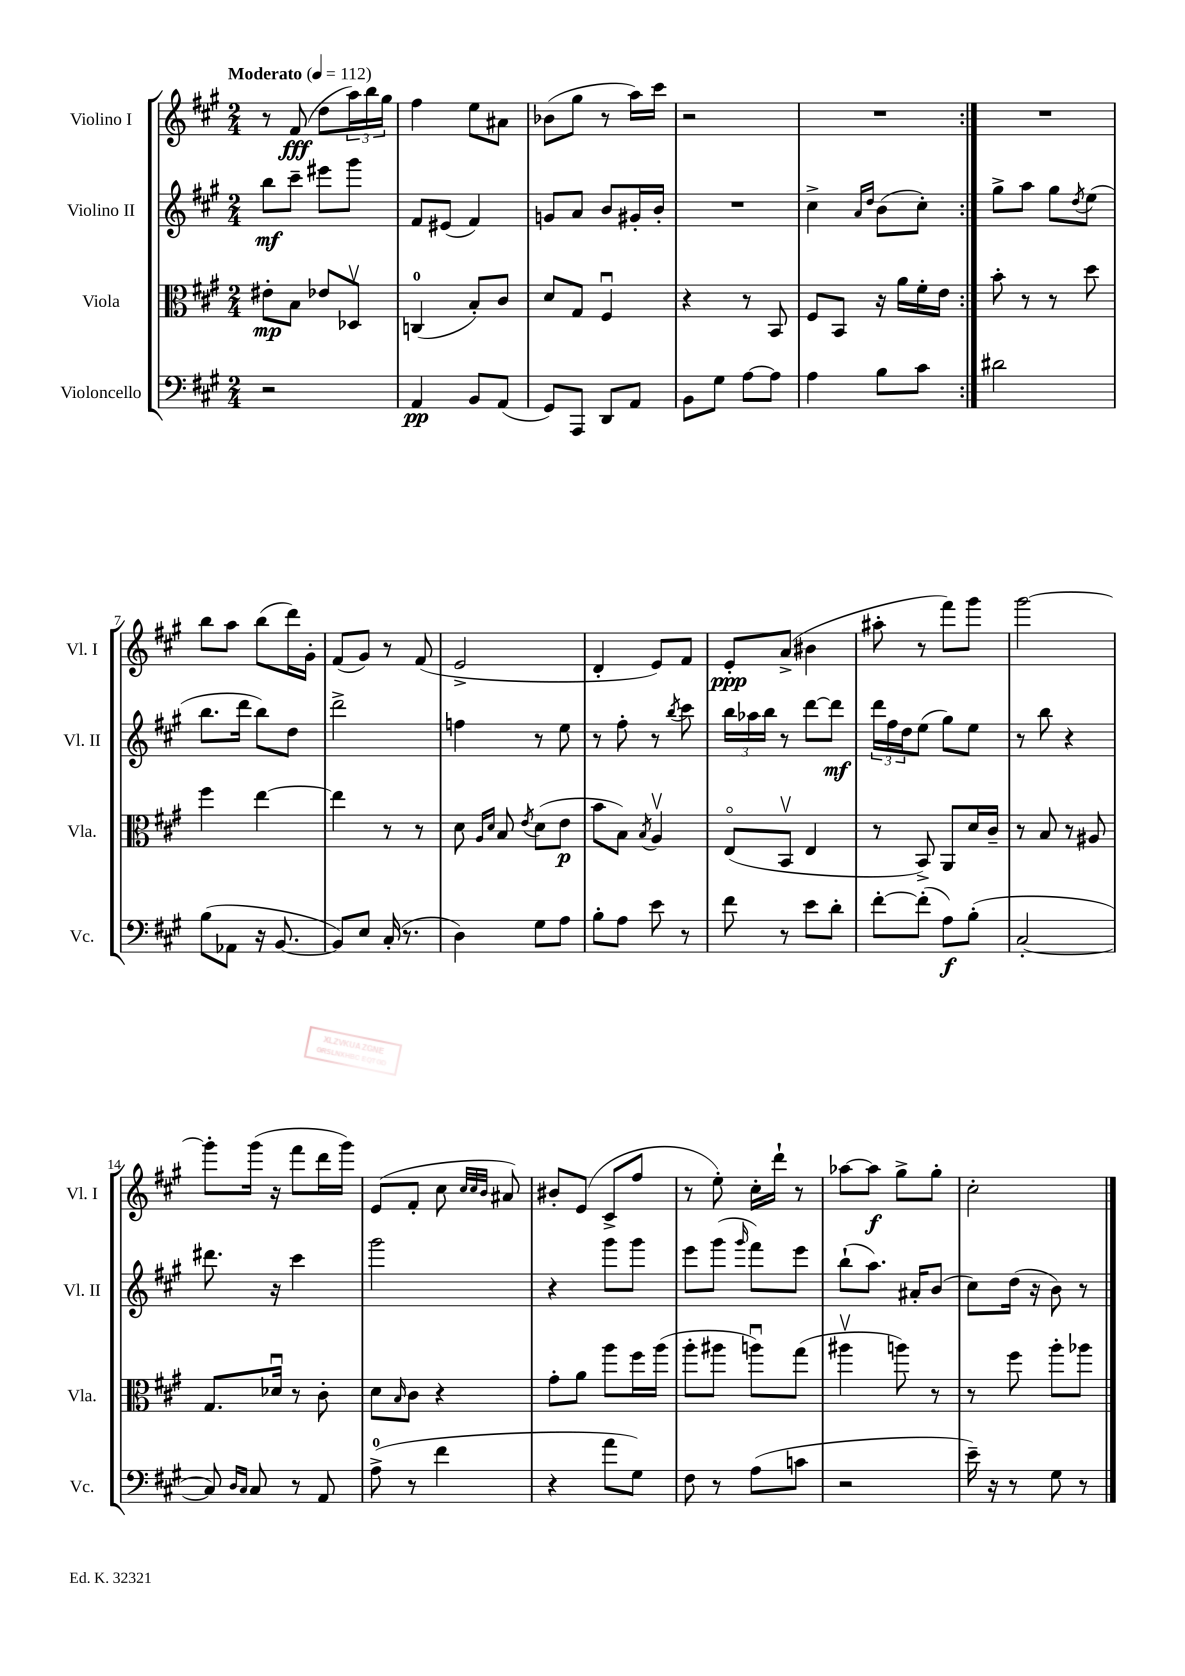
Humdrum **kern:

**kern	**kern	**kern	**kern
*staff4	*staff3	*staff2	*staff1
*clefF4	*clefC3	*clefG2	*clefG2
*k[f#c#g#]	*k[f#c#g#]	*k[f#c#g#]	*k[f#c#g#]
*M2/4	*M2/4	*M2/4	*M2/4
*MM112	*MM112	*MM112	*MM112
2r	8e#'\L	8bb\L	8r
.	8B\J	8ccc#~\J	(8f#/
.	8e-/L	8eee#\L	8dd\L
.	8D-v/J	8ggg#\J	24aa\L)
.	.	.	24bb\
.	.	.	24gg#\JJ
=	=	=	=
4AA/	(4C/	8f#/L	4ff#\
.	.	(8e#/J	.
8BB/L	8B'/L)	4f#/)	8ee\L
(8AA/J	8c#/J	.	8a#\J
=	=	=	=
8GG#/L)	8d/L	8g/L	(8b-\L
8AAA/J	8G#/J	8a/J	8gg#\J
8DD/L	4F#u/	8b/L	8r
8AA/J	.	16g#'/L	16aa\LL)
.	.	16b'/JJ	16ccc#\JJ
=	=	=	=
8BB\L	4r	2r	2r
8G#\J	.	.	.
[8A\L	8r	.	.
8A\]J	8BB/	.	.
=	=	=	=
4A\	8F#/L	4cc#^\	2r
.	8BB/J	.	.
.	.	16qqa/LL	.
.	.	16qqdd/JJ	.
8B\L	16r	(8b\L	.
.	16a\LL	.	.
8c#\J	16f#'\	8cc#'\J)	.
.	16e\JJ	.	.
=:|!	=:|!	=:|!	=:|!
2d#\	8b'\	8gg#^\L	2r
.	8r	8aa\J	.
.	8r	8gg#\L	.
.	.	8qdd/	.
.	8dd\	(8ee\J	.
=	=	=	=
(8B\L	4ff#\	8.bb\L	8bb\L
8AA-\J	.	.	8aa\J
.	.	16ddd\Jk	.
16r	[4ee\	8bb\L)	(8bb\L
[8.BB/	.	.	.
.	.	8dd\J	16ddd\L)
.	.	.	16g#'\JJ
=	=	=	=
8BB/]L)	4ee\]	2ddd^\	(8f#/L
8E/J	.	.	8g#/J)
(16C#'/	8r	.	8r
8.r	.	.	.
.	8r	.	(8f#/
=	=	=	=
4D\)	8d\	4ff\	2e^/
.	16qqA/LL	.	.
.	16qqd/JJ	.	.
.	8B/	.	.
.	8qe/	.	.
8G#\L	(8d\L	8r	.
8A\J	8e\J	8ee\	.
=	=	=	=
8B'\L	8b\L	8r	4d'/
8A\J	8B\J)	8ff#'\	.
.	8qB/	.	.
8e\	4Av/	8r	8e/L)
.	.	8qbb/	.
8r	.	8ccc#\	8f#/J
=	=	=	=
8f#\	(8Eo/L	24bb\LL	8e'/L
.	.	24aa-\	.
.	.	24bb\JJ	.
8r	8BBv/J	8r	(8a^/J
8e\L	4E/	[8ddd\L	4b#\
8d'\J	.	8ddd\]J	.
=	=	=	=
[8f#'\L	8r	24ddd\LL	8aa#'\
.	.	24ff#\	.
.	.	24dd\J	.
(8f#'\]J	8BB^/)	(8ee\J	8r
8A\L)	8AA/L	8gg#\L)	8fff#\L)
(8B'\J	16d/L	8ee\J	8ggg#\J
.	16c#~/JJ	.	.
=	=	=	=
[2C#'/	8r	8r	[2ggg#\
.	8B/	8bb\	.
.	8r	4r	.
.	8A#/	.	.
=	=	=	=
8C#/])	8.G#/L	8.ddd#\	8ggg#'\]L
16qqD/LL	.	.	.
16qqC#/JJ	.	.	.
8C#/	.	.	(16ggg#\Jk
.	16d-u/Jk	16r	16r
8r	8r	4ccc#\	8fff#\L
8AA/	8c#'\	.	16ddd\L
.	.	.	16ggg#\JJ)
=	=	=	=
(8A^\	8d\L	2ggg#\	(8e/L
.	16qqB/	.	.
8r	8c#\J	.	8f#'/J
4f#\	4r	.	8cc#\
.	.	.	32qqcc#/LLL
.	.	.	32qqcc#/
.	.	.	32qqb/JJJ
.	.	.	8a#/)
=	=	=	=
4r	8g#'\L	4r	8b#'/L
.	8a\J	.	(8e/J
8a\L	8aa\L	8ggg#\L	8c#^/L
8G#\J)	16ff#\L	8ggg#\J	8ff#/J
.	(16aa\JJ	.	.
=	=	=	=
8F#\	8aa'\L	8eee\L	8r
8r	8aa#\J	(8ggg#\J	8ee'\)
.	.	16qqggg#/	.
(8A\L	8aau\L)	8fff#\L)	16cc#'\LL
.	.	.	16ddd`\JJ
8c\J	(8gg#\J	8eee\J	8r
=	=	=	=
2r	4aa#v\	(8bb`\L	[8aa-\L
.	.	8.aa\J)	8aa-\]J
.	8aa\)	.	8gg#^\L
.	.	16a#'/LK	.
.	8r	(8b/J	8gg#'\J
=	=	=	=
16e~\)	8r	8cc#\L)	2cc#'\
16r	.	.	.
8r	8ff#\	(16dd\Jk	.
.	.	16r	.
8G#\	8aa'\L	8b\)	.
8r	8aa-\J	8r	.
==	==	==	==
*-	*-	*-	*-
